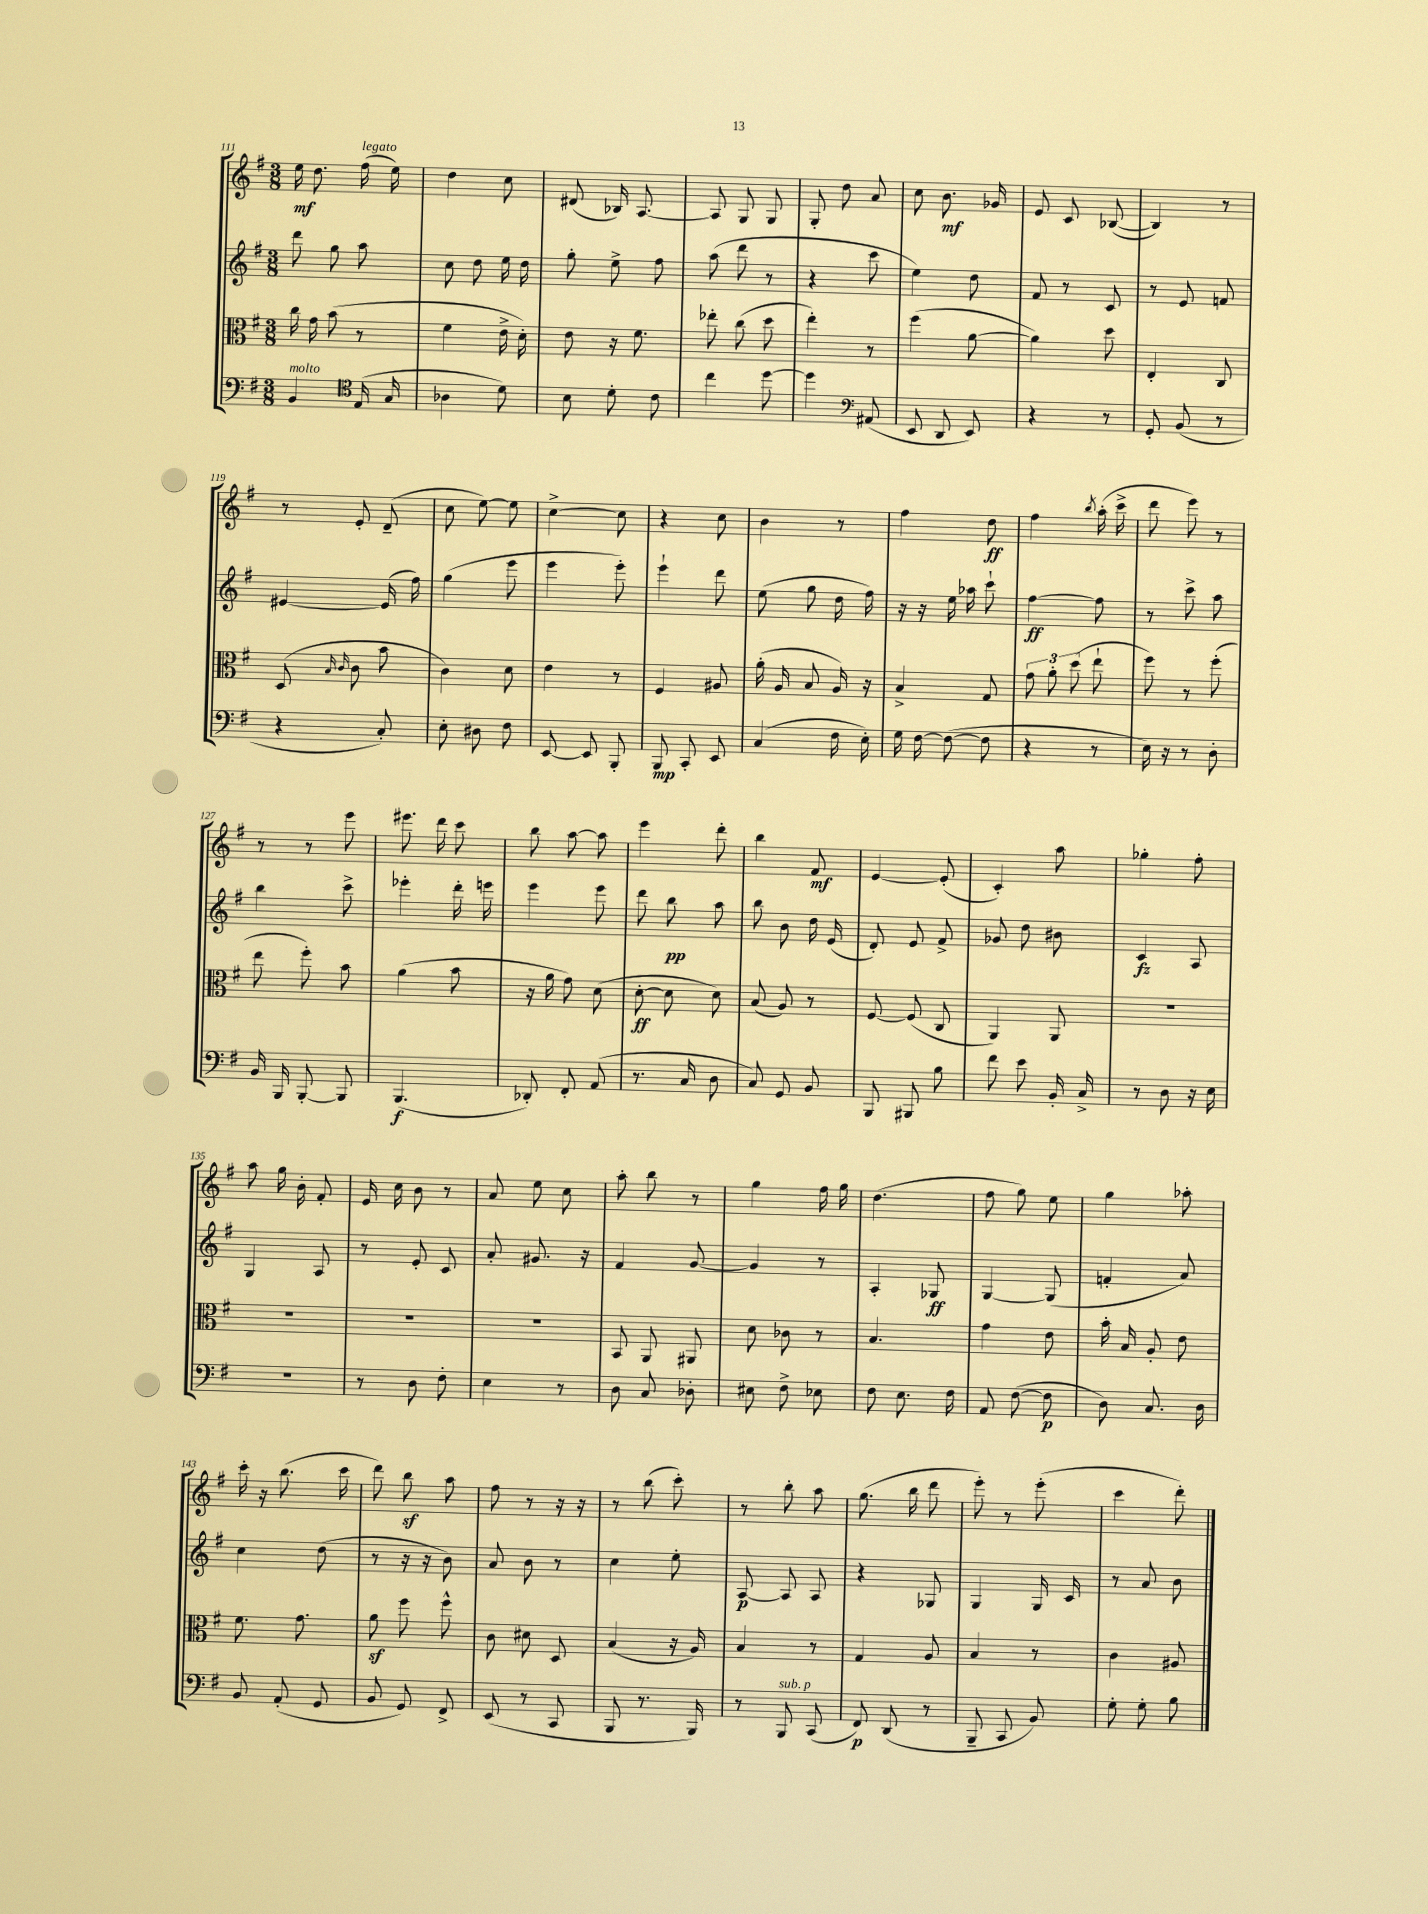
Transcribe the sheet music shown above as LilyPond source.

<<
\new StaffGroup <<
\new Staff = "s0" {
    \clef treble \key g \major \numericTimeSignature \time 3/8
    \autoBeamOff e''16\mf d''8. fis''16^\markup { \italic "legato" }( e''16) |
    d''4 c''8 |
    dis'8( bes16) a8.~ |
    a8 g8 g8 |
    g8-. d''8 a'8 |
    c''8 b'8.\mf ges'16 |
    e'8 c'8 bes8~( |
    bes4) r8 |
    r8 e'8-. d'8--( |
    c''8 e''8~) e''8 |
    c''4~-> c''8 |
    r4 c''8 |
    b'4 r8 |
    fis''4 d''8\ff |
    fis''4 \acciaccatura { b''8 } a''16-.( c'''16-> |
    d'''8 e'''8) r8 |
    r8 r8 e'''8 |
    eis'''8. d'''16 c'''8 |
    b''8 a''8~ a''8 |
    e'''4 d'''8-. |
    b''4 fis'8\mf |
    e'4~ e'8-.( |
    c'4-.) a''8 |
    ges''4-. fis''8-. |
    a''8 g''16 b'16-. fis'8-. |
    e'16 c''16 b'8 r8 |
    a'8 e''8 c''8 |
    a''8-. b''8 r8 |
    g''4 fis''16 g''16 |
    d''4.( |
    fis''8 g''8) e''8 |
    g''4 aes''8-. |
    c'''16-. r16 b''8.( c'''16 |
    d'''8) b''8\sf a''8 |
    fis''8 r8 r16 r16 |
    r8 b''8( c'''8-.) |
    r8 b''8-. a''8 |
    g''8.( b''16 d'''8 |
    e'''8-.) r8 e'''8-.( |
    c'''4 d'''8-.) \bar "|." |
}
\new Staff = "s1" {
    \clef treble \key g \major \numericTimeSignature \time 3/8
    \autoBeamOff d'''8 g''8 a''8 |
    c''8 d''8 e''16 d''16 |
    g''8-. e''8-> fis''8 |
    a''8( d'''8 r8 |
    r4 c'''8 |
    e''4) d''8 |
    fis'8 r8 c'8 |
    r8 e'8 f'8 |
    eis'4~ eis'16( fis''16) |
    g''4( e'''8 |
    e'''4 e'''8-.) |
    e'''4-! d'''8 |
    e''8( g''8 d''16 fis''16) |
    r16 r16 e''16 aes''16 c'''8-! |
    fis''4~\ff fis''8 |
    r8 c'''8-> a''8 |
    b''4 c'''8-> |
    ees'''4-. d'''16-. e'''16 |
    e'''4 e'''8 |
    d'''8 b''8\pp a''8 |
    b''8 b'8 d''16 e'16( |
    d'8-.) e'8 fis'8-> |
    ges'8 d''8 bis'8 |
    c'4\fz a8 |
    g4 a8 |
    r8 e'8-. c'8 |
    a'8-. gis'8. r16 |
    fis'4 g'8~ |
    g'4 r8 |
    a4-. ges8\ff |
    g4~ g8( |
    f'4-. a'8) |
    c''4 d''8( |
    r8 r16 r16 b'8) |
    a'8 b'8 r8 |
    c''4 e''8-. |
    a8~\p a8 a8 |
    r4 ges8 |
    g4 g16 c'16 |
    r8 a'8 b'8 \bar "|." |
}
\new Staff = "s2" {
    \clef alto \key g \major \numericTimeSignature \time 3/8
    \autoBeamOff c''16 g'16 b'8( r8 |
    fis'4 e'16-> d'16-.) |
    e'8 r16 fis'8. |
    ees''8-. c''8( d''8 |
    e''4-.) r8 |
    fis''4( a'8~ |
    a'4) d''8 |
    e4-. c8 |
    d8( \grace { b16 c'16 } c'8 b'8 |
    c'4) d'8 |
    e'4 r8 |
    fis4 ais8 |
    a'16-.( a16 b8 a16) r16 |
    b4-> g8 |
    \tuplet 3/2 { g'8 a'8-. d''8( } e''8-! |
    fis''8) r8 fis''8-.( |
    e''8 fis''8-.) b'8 |
    a'4( b'8 |
    r16 a'16 g'8) d'8( |
    d'8~-.\ff d'8 d'8) |
    b8( a8) r8 |
    fis8~ fis8( c8 |
    a,4) a,8 |
    R4. |
    R4. |
    R4. |
    R4. |
    b,8 a,8 ais,8 |
    d'8 ces'8 r8 |
    b4. |
    g'4 e'8 |
    b'16-. b16 a8-. e'8 |
    fis'8. g'8. |
    a'8\sf fis''8 fis''8-^ |
    c'8 dis'8 d8 |
    b4( r16 a16) |
    b4 r8 |
    g4 a8 |
    b4 r8 |
    c'4 ais8 \bar "|." |
}
\new Staff = "s3" {
    \clef bass \key g \major \numericTimeSignature \time 3/8
    \autoBeamOff b,4^\markup { \italic "molto" } \clef tenor e16( g16 |
    aes4 d'8) |
    b8 d'8-. c'8 |
    c''4 d''8~ |
    d''4 \clef bass ais,8( |
    e,8 d,8 e,8) |
    r4 r8 |
    g,8-. b,8( r8 |
    r4 c8-.) |
    e8-. dis8 fis8 |
    e,8~ e,8 b,,8-. |
    b,,8\mp c,8-. e,8 |
    c4( fis16 e16-.) |
    g16 fis16~ fis8~( fis8 |
    r4 r8 |
    e16) r16 r8 d8-. |
    b,16 b,,16 b,,8~-. b,,8 |
    b,,4.\f( |
    des,8-.) fis,8-. a,8( |
    r8. c16 d8 |
    c8) g,8 b,8 |
    b,,8 bis,,8 b8 |
    fis'8 e'8 b,16-. c16-> |
    r8 d8 r16 e16 |
    R4. |
    r8 d8 fis8-. |
    e4 r8 |
    d8 c8 des8-. |
    eis8 fis8-> ees8 |
    fis8 e8. fis16 |
    a,8 fis8~( fis8\p |
    d8) c8. d16 |
    b,8 a,8-.( g,8 |
    b,8 g,8) fis,8-> |
    e,8( r8 c,8 |
    b,,8 r8. b,,16) |
    r8 b,,8^\markup { \italic "sub. p" } c,8( |
    fis,8\p) d,8( r8 |
    b,,8-- c,8 b,8) |
    g8-. g8-. b8 \bar "|." |
}
>>
>>
\layout { \context { \Score currentBarNumber = #111 } }
